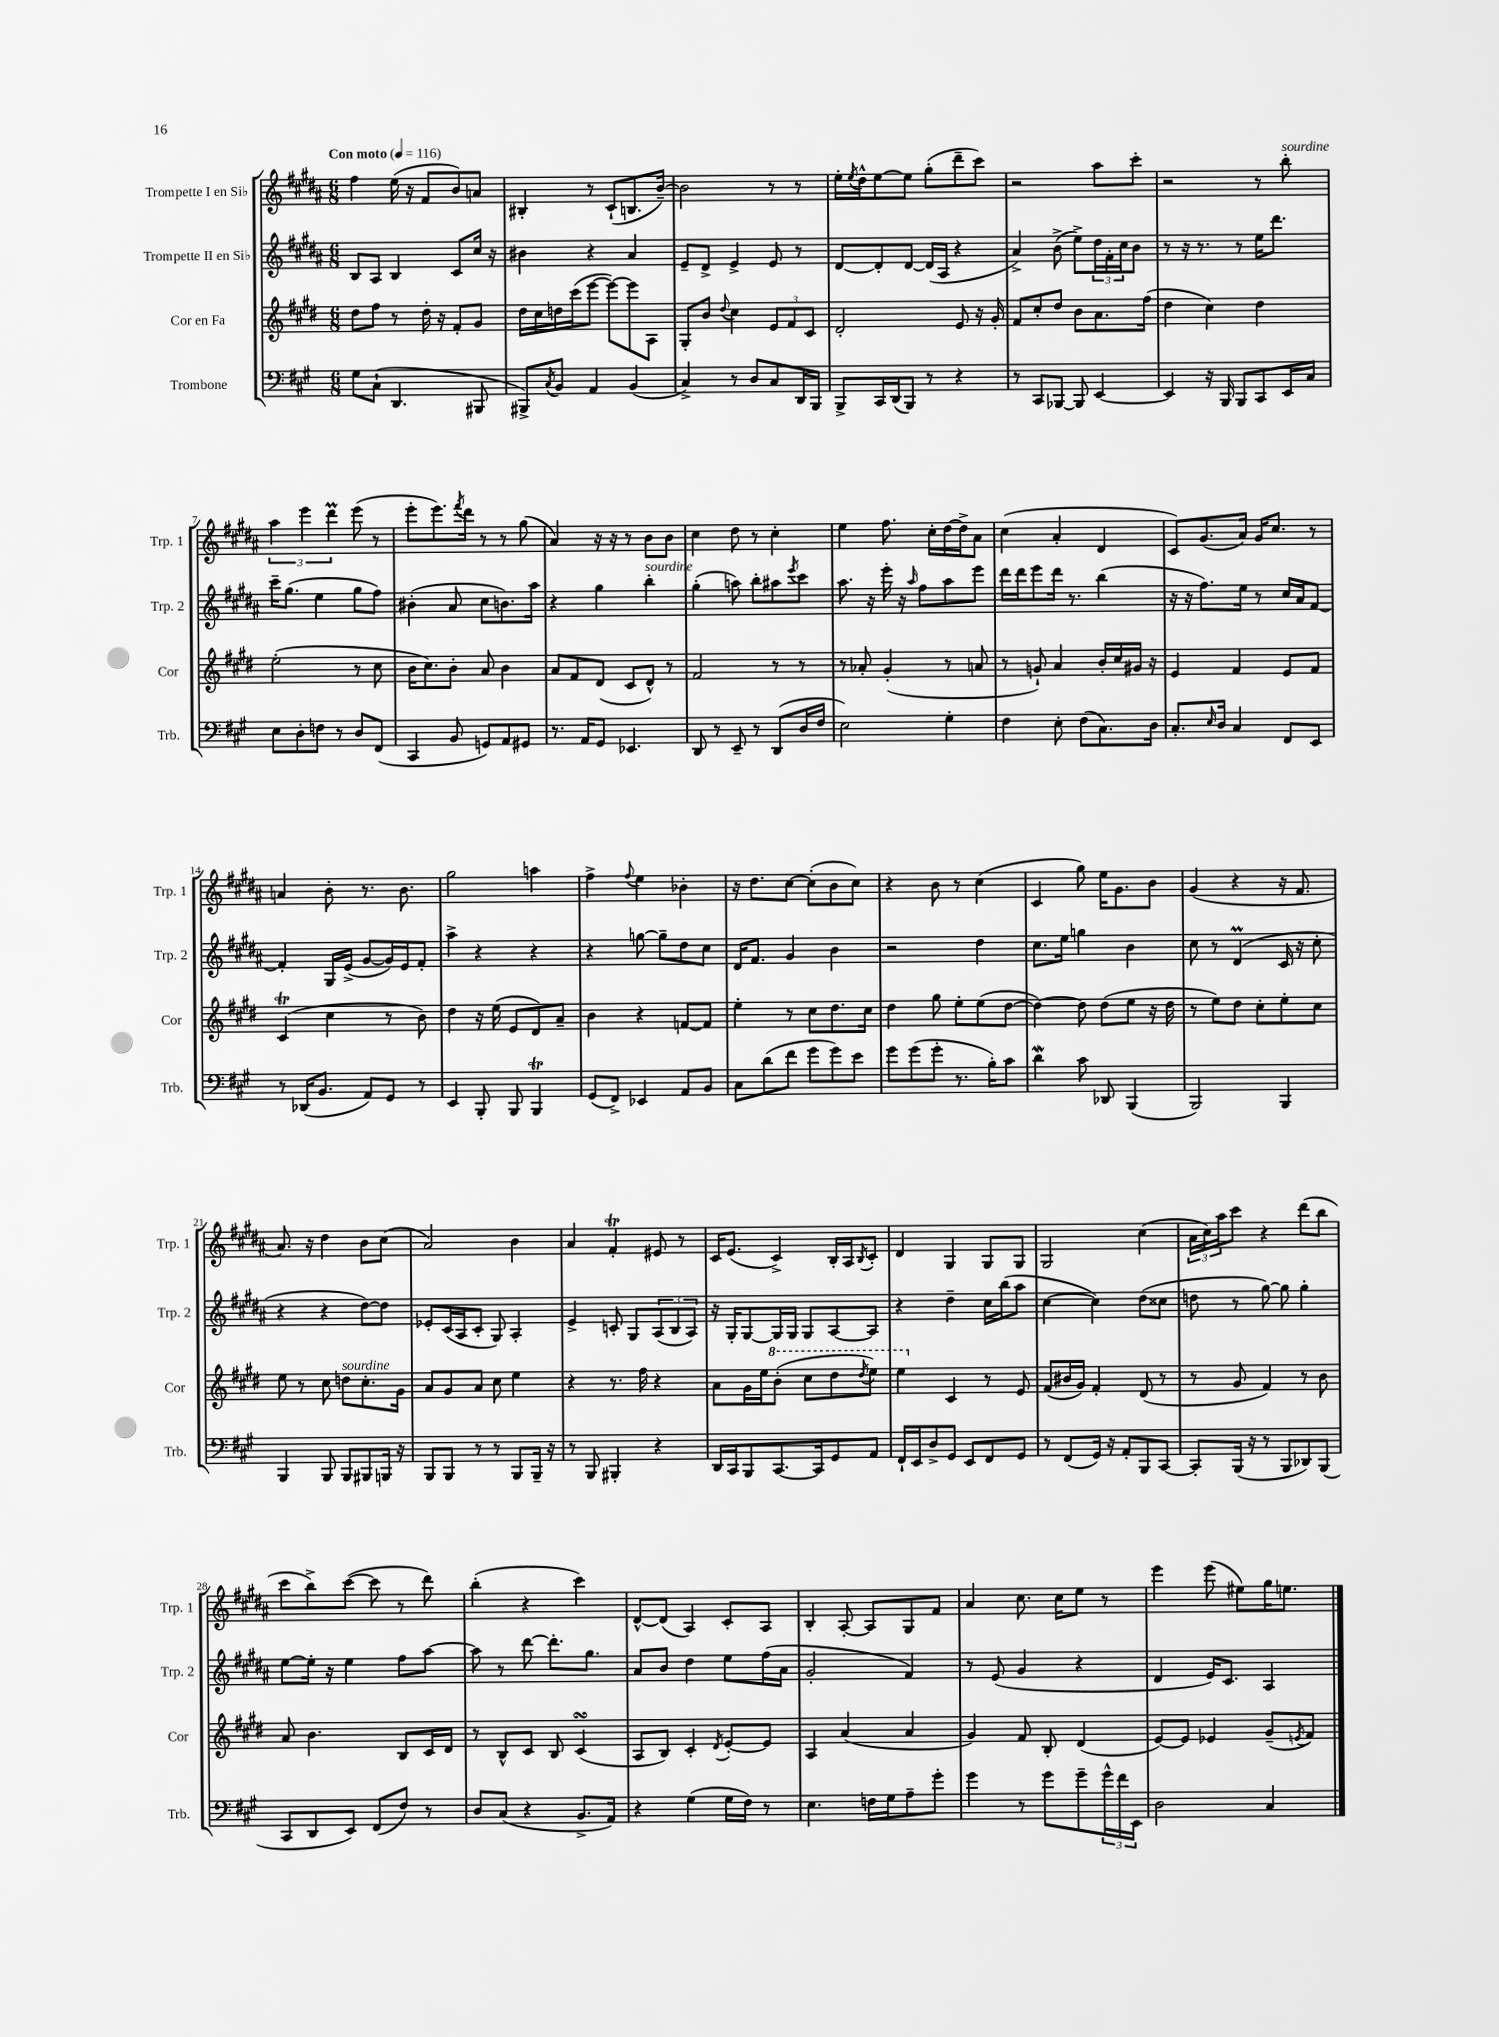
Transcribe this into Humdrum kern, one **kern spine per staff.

**kern	**kern	**kern	**kern
*part4	*part3	*part2	*part1
*staff4	*staff3	*staff2	*staff1
*I"Trombone	*I"Cor en Fa	*I"Trompette II en Si♭	*I"Trompette I en Si♭
*I'Trb.	*I'Cor	*I'Trp. 2	*I'Trp. 1
*clefF4	*clefG2	*clefG2	*clefG2
*k[f#c#g#]	*k[f#c#g#d#]	*k[f#c#g#d#a#]	*k[f#c#g#d#a#]
*M6/8	*M6/8	*M6/8	*M6/8
*MM116	*MM116	*MM116	*MM116
=1	=1	=1	=1
!	!	!	!LO:TX:a:B:t=Con moto
8G#\L	8dd#\L	8B/L	4ff#\
(8C#`\J	8ff#\J	8A#/J	.
4.DD/	8r	4B/	(16ee\
.	.	.	16r
.	16dd#'\	.	8f#/L
.	16r	.	.
.	8f#'/L	8c#/L	8b/)
8BBB#X/	8g#/J	16cc#/Jk	8an/J
.	.	16r	.
=2	=2	=2	=2
8BBB#X^/L)	16dd#\LL	4b#X\	4B#X'/
.	16cc#\	.	.
8qC#/	.	.	.
8BB/J	16ddn\	.	.
.	(16ccc#\J	.	.
4AA/	[8eee\J	4r	8r
.	8eee\L_)	.	(8c#`/L
(4BB/	8eee\]	4a#/	8.Bn/
.	8A\J	.	.
.	.	.	[16b~/Jk)
=3	=3	=3	=3
4C#^/)	8G#'/L	8e~/L	2b\]
.	8b/J	8d#^/J	.
.	8qqdd#/	.	.
8r	4cc#\	4e^/	.
8D/L	.	.	.
8C#/	12e/L	8e/	8r
.	12f#/	.	.
16DD/L	.	8r	8r
.	12c#/J	.	.
16BBB/JJ	.	.	.
=4	=4	=4	=4
8BBB^/L	2d#'/	[8d#/L	16ee'\LL
.	.	.	8qee/
.	.	.	16dd#^^\J
16CC#/L	.	8d#'/]	[8ee\
(16DD/J	.	.	.
8BBB/J)	.	[8d#/J	8ee\J]
8r	.	(16d#/LL]	(8gg#'\L
.	.	16A#/JJ	.
4r	8e/	4r	8ddd#~\
.	16r	.	8ccc#\J)
.	16g#'/	.	.
=5	=5	=5	=5
8r	8f#/L	4a#^/)	2r
8CC#/L	8cc#'/	.	.
[8BBB-X/J	8dd#/J	(8b^\	.
8BBB-/]	8b\L	8ee^\L)	.
[4EE/	8.a\	24dd#\L	8aa#\L
.	.	24f#'\	.
.	.	24cc#\J	.
.	.	8b\J	8ccc#'\J
.	(16ff#\Jk	.	.
=6	=6	=6	=6
4EE/]	4dd#\	8r	2r
.	.	16r	.
.	.	8.r	.
16r	4cc#\)	.	.
16BBB/	.	.	.
8BBB/L	.	8r	.
8CC#/	4dd#\	16ee\KL	8r
.	.	8.ddd#\J	.
!	!	!	!LO:TX:a:i:t=sourdine
16EE/L	.	.	8bb'\
16C#/JJ	.	.	.
!!LO:LB:g=z
=7	=7	=7	=7
8E\L	(2ee'\	16ccc#~\KL	6aa#\
.	.	(8.gg#\J	.
8D'\	.	.	.
.	.	.	6eee\
8Fn\J	.	4ee\	.
.	.	.	6ddd#m\
8r	.	.	.
8D/L	8r	8gg#\L	(8eee\
(8FF#/J	8cc#\	8ff#\J)	8r
=8	=8	=8	=8
4CC#/	16b\KL	(4b#X'\	8eee'\L
.	8.cc#\)	.	.
.	.	.	8.eee\)
8BB/	8b'\J	8a#/	.
.	.	.	8qfff#/
.	.	.	16ddd#\Jk
8GGn/L)	8a/	8cc#\L	8r
8AA/	4b\	8.bn\)	8r
8GG#X/J	.	.	(8gg#\
.	.	16aa#\Jk	.
=9	=9	=9	=9
8.r	8a/L	4r	4a#/)
.	8f#/	.	.
16AA/KL	.	.	.
8GG#/J	(8d#/J	4gg#\	16r
.	.	.	16r
4.EE-X/	8c#/L	.	8r
!	!	!LO:TX:a:i:t=sourdine	!
.	8d#^^/J)	4bb'\	8b\L
.	8r	.	8b\J
=10	=10	=10	=10
8DD/	2f#/	(4gg#'\	4cc#\
8r	.	.	.
8EE~/	.	8aan\)	8dd#\
8r	.	8bb'\L	8r
(8DD/L	8r	8aa#X\	4cc#'\
.	.	8qeee/	.
16D/L	8r	8ccc#\J	.
16F#/JJ	.	.	.
=11	=11	=11	=11
2E\)	8r	8.aa#\	4ee\
.	8a-X'/	.	.
.	.	16r	.
.	(4g#'/	16eee'\	8.ff#\
.	.	16r	.
.	.	16qqaa#/	.
.	.	8ff#\L	.
.	.	.	16cc#'\LL
4G#'\	8r	8aa#\	[16dd#\
.	.	.	16dd#^\J]
.	8an/	8eee\J	8a#\J
=12	=12	=12	=12
4F#\	8r	16ddd#\LL	(4cc#\
.	.	16ddd#\J	.
.	8gn`/)	8eee\	.
8E'\	4a/	16ddd#\Jk	4a#'/
.	.	8.r	.
(8F#\L	.	.	.
8.C#\)	16b'/LL	(4bb\	4d#/
.	16cc#/	.	.
.	16g#X/JJ	.	.
16D\Jk	16r	.	.
=13	=13	=13	=13
8.C#'/L	4e/	16r	8c#/L)
.	.	16r	.
.	.	8.ff#\L)	(8.g#/
16qqE/	.	.	.
16D/Jk	.	.	.
4C#/	4f#/	.	.
.	.	16ee\Jk	16a#/Jk)
.	.	8r	16g#/KL
.	.	.	8.cc#/J
8FF#/L	8e/L	16cc#/LL	.
.	.	16a#/J	.
8EE/J	8f#/J	[8f#/J	8r
!!LO:LB:g=z
=14	=14	=14	=14
8r	(4c#T/	4f#'/]	4an/
(16DD-X/KL	.	.	.
8.BB/J	.	.	.
.	4cc#\	16G#/LL	8b'\
.	.	(16e^/JJ	.
8AA/L)	.	[8g#/L	8.r
8GG#/J	8r	16g#/L])	.
.	.	16e/J	8.b\
8r	8b\)	8f#'/J	.
=15	=15	=15	=15
4EE/	4dd#\	4aa#^\	2gg#\
8BBB'/	16r	4r	.
.	(16ee\	.	.
8BBB/	8e/L	.	.
4BBBT/	8d#/)	4r	4aan\
.	8a~/J	.	.
=16	=16	=16	=16
(8GG#/L	4b\	4r	4ff#^\
8FF#^/J)	.	.	.
.	.	.	8qqff#/
4EE-X/	4r	[8ggn\	4ee\
.	.	8gg~\L]	.
8AA/L	[8fn/L	8dd#\	4b-X'\
8BB/J	8f/J]	8cc#\J	.
=17	=17	=17	=17
8C#\L	4ee'\	16d#/KL	16r
.	.	8.f#/J	8.dd#\L
(8d\	.	.	.
8f#\J	8r	4g#/	[8cc#\J
8g#\L	8cc#\L	.	(8cc#'\L]
8g#\)	8.dd#\	4b\	8b\
8e\J	.	.	8cc#\J)
.	16cc#\Jk	.	.
=18	=18	=18	=18
8g#\L	4dd#\	2r	4r
(8g#\	.	.	.
8g#'\J	8gg#\	.	8b\
8.r	8ee'\L	.	8r
.	(8ee\	4dd#\	(4cc#\
16B'\KL)	.	.	.
8c#\J	[8dd#\J	.	.
=19	=19	=19	=19
4dw\	4dd#\_)	8.cc#\L	4c#/
.	.	16ee\Jk	.
8c#\	8dd#\]	4ggn\	8gg#\)
8DD-X/	(8dd#\L	.	16ee\KL
.	.	.	8.g#\
(4BBB/	8ee\J	4b\	.
.	16r	.	8b\J
.	16dd#\	.	.
=20	=20	=20	=20
2BBB/)	8r	8cc#\	(4g#/
.	8ee\L)	8r	.
.	8dd#\J	(4d#m/	4r
.	8cc#'\L	.	.
4BBB/	8ee'\	16c#/	16r
.	.	16r	8.f#/
.	8cc#\J	8cc#'\	.
!!LO:LB:g=z
=21	=21	=21	=21
4BBB/	8ee\	4r	8.a#/)
.	8r	.	.
.	.	.	16r
8BBB/	8cc#\	4r	4dd#\
!	!LO:TX:a:i:t=sourdine	!	!
8BBB/L	8ddn\L	.	.
8BBB#X/	8.cc#'\	[8dd#\L)	8b\L
16BBBn/Jk	.	8dd#\J]	(8cc#\J
16r	16g#\Jk	.	.
=22	=22	=22	=22
8BBB/L	8a/L	8e-X'/L	2a#/)
8BBB/J	8g#/	(16c#/L	.
.	.	16A#/J	.
8r	8a/J	8c#'/J	.
8r	8cc#\	8G#/)	.
8BBB/L	4ee\	4A#'/	4b\
16BBB~/Jk	.	.	.
16r	.	.	.
=23	=23	=23	=23
8r	4r	4e^/	4a#/
8BBB/	.	.	.
4BBB#X'/	8.r	8cn'/	4f#T'/
.	.	8G#/L	.
.	16ff#\	.	.
4r	4r	(12A#/	8e#X/
.	.	12B/	.
.	.	.	8r
.	.	12A#/J)	.
=24	=24	=24	=24
16DD/LL	8a\L	16r	16c#/KL
16CC#/J	.	16G#'/KL	(8.e/J
8BBB/	16g#\L	[8G#/	.
.	16ee\J	.	.
*	*8va	*	*
[8.CC#/	(8bb'\J	16G#/L]	4c#^/)
.	.	16G#/JJ	.
.	8ccc#\L	8G#/L	.
16CC#/k]	.	.	.
8GG#/	8ddd#\	[8A#/	16B'/LL
.	.	.	16A#/J
.	8qddd#/	.	8qB/
8AA/J	8eee\J)	8A#/J]	8c#'/J
=25	=25	=25	=25
16FF#`/LL	4eee\	4r	4d#/
16EE/J	.	.	.
8D^/	.	.	.
*	*X8va	*	*
8GG#/J	4c#/	4dd#~\	4G#/
8EE/L	.	.	.
8FF#/	8r	16cc#\LL	8G#/L
.	.	(16bb\J	.
8GG#/J	8e/	8aa#\J	8G#/J
=26	=26	=26	=26
8r	(8f#/L	[4cc#\	2G#/
(8FF#/L	16b#X/L	.	.
.	16g#/JJ)	.	.
16GG#/Jk)	4f#'/	4cc#\])	.
16r	.	.	.
8AA'/L	.	.	.
8BBB/	(8d#/	(8dd#\L	(4cc#\
[8CC#/J	8r	8cc##X\J	.
=27	=27	=27	=27
8CC#'/L]	8r	8ddn\	24a#\LL
.	.	.	24cc#\)
.	.	.	24aa#\J
(16BBB/Jk	8g#/	8r	8ccc#\J
16r	.	.	.
8r	4f#/)	[8gg#\)	4r
8BBB/L	.	8gg#\]	.
8DD-X/)	8r	4gg#'\	(8ddd#\L
(8BBB/J	8b\	.	8bb\J
!!LO:LB:g=z
=28	=28	=28	=28
8CC#/L	8a/	[8ee\L	8ccc#\L
8DD/	4.b\	16ee'\Jk]	8bb^\)
.	.	16r	.
8EE/J)	.	4ee\	([8ccc#\J
(8FF#/L	.	.	8ccc#\]
8F#/J)	8B/L	8ff#\L	8r
8r	16c#/L	[8aa#\J	8ddd#\)
.	16d#/JJ	.	.
=29	=29	=29	=29
8D/L	8r	8aa#\]	(4bb'\
(8C#/J	8B^^/L	8r	.
4r	8c#/J	[8ddd#\	4r
.	8B/	8.ddd#'\L]	.
8.BB^/L	(4c#sSSS/	.	4ccc#\)
.	.	8.gg#\J	.
16AA/Jk)	.	.	.
=30	=30	=30	=30
4r	8A/L	8a#/L	[8d#^^/L
.	8B/J)	8b/J	(8d#/J]
(4G#\	4c#'/	4dd#\	4A#/)
.	8qd#/	.	.
16G#\LL	[8e'/L	8ee\L	8c#'/L
16F#\JJ)	.	.	.
8r	8e/J]	(16ff#\L	8A#/J
.	.	16a#\JJ	.
=31	=31	=31	=31
4.E\	4A/	2g#'/	4B'/
.	(4a/	.	[8A#'/
16Fn\LL	.	.	8A#/L]
16G#\J	.	.	.
8A~\	4a/	4f#/)	8G#/
8g#'\J	.	.	8f#/J
=32	=32	=32	=32
4g#\	4g#/)	8r	4a#/
.	.	(8e/	.
8r	8f#/	4g#/	8.cc#\
8g#\L	8B'/	.	.
.	.	.	16cc#\KL
8g#~\	(4d#/	4r	8ee\J
24g#^^\L	.	.	8r
24f#\	.	.	.
24EE\JJ	.	.	.
=33	=33	=33	=33
2D\	[8e/L)	4d#/	4eee\
.	8e/J]	.	.
.	4e-X/	16e/KL)	(8eee\
.	.	8.c#/J	.
.	.	.	8ee#X\L)
4C#/	(8g#~/L	4A#/	16gg#\K
.	.	.	8.een\J
.	8qen/	.	.
.	8f#/J)	.	.
==	==	==	==
*-	*-	*-	*-
